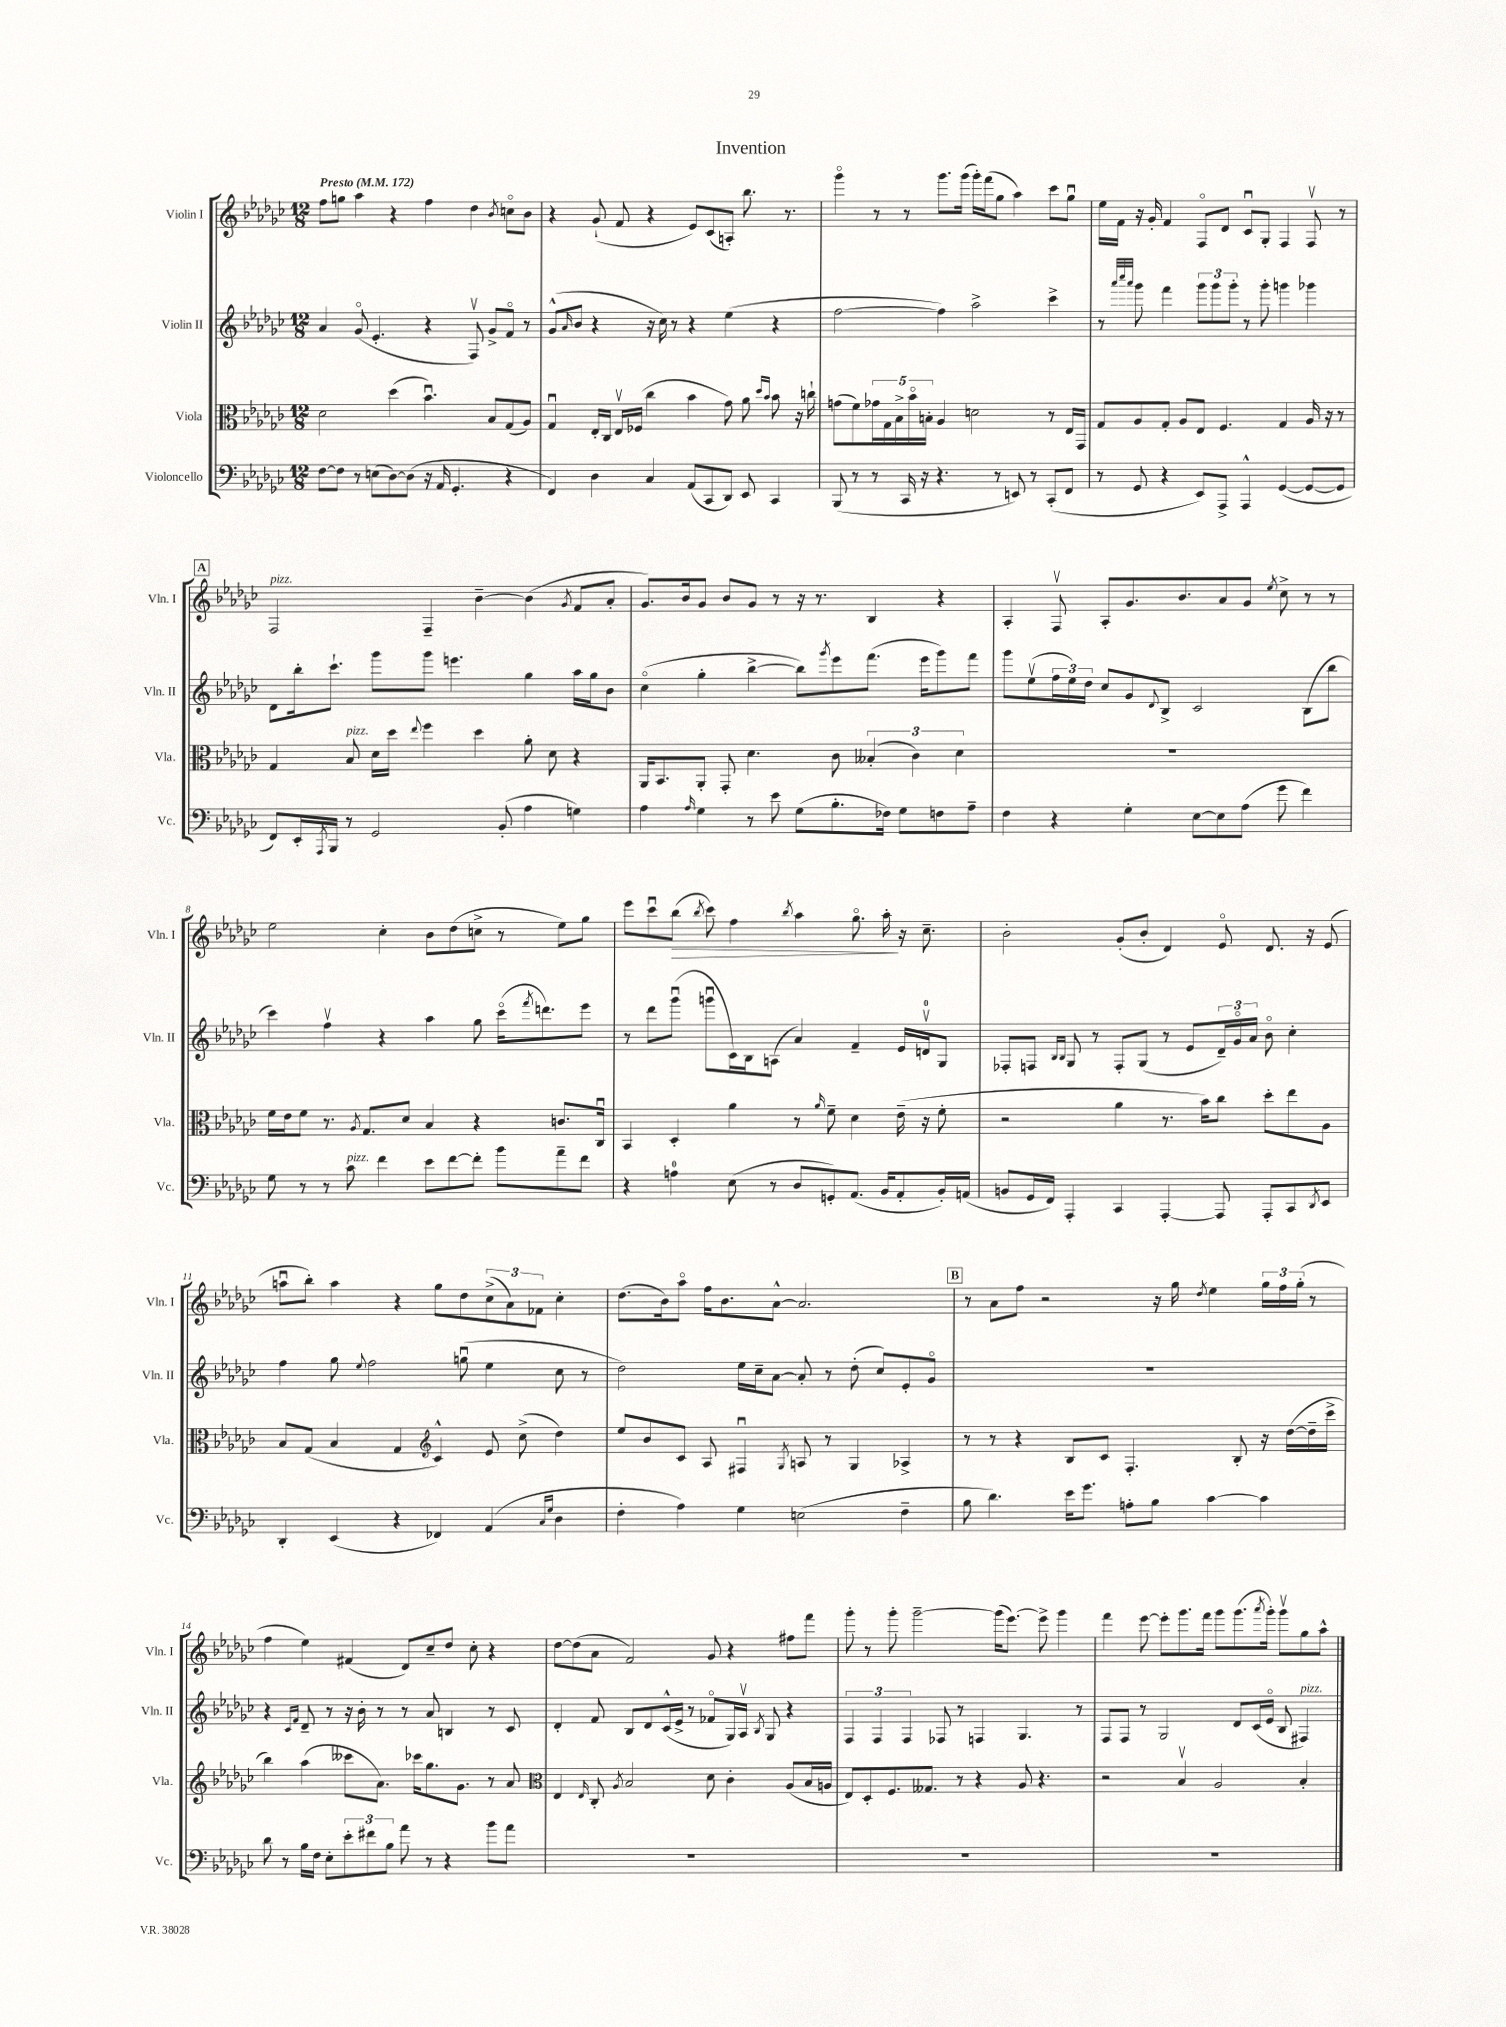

**kern	**kern	**kern	**kern	**dynam
*part4	*part3	*part2	*part1	*part1
*staff4	*staff3	*staff2	*staff1	*staff1
*I"Violoncello	*I"Viola	*I"Violin II	*I"Violin I	*
*I'Vc.	*I'Vla.	*I'Vln. II	*I'Vln. I	*
*clefF4	*clefC3	*clefG2	*clefG2	*
*k[b-e-a-d-g-c-]	*k[b-e-a-d-g-c-]	*k[b-e-a-d-g-c-]	*k[b-e-a-d-g-c-]	*
*M12/8	*M12/8	*M12/8	*M12/8	*
*MM172	*MM172	*MM172	*MM172	*
=1	=1	=1	=1	=1
!	!	!	!LO:TX:a:B:t=Presto	!
[8F\L	2d-\	4a-/	8ff\L	.
8F\J]	.	.	8ggn\J	.
8r	.	(8g-/	4aa-\	.
(8En\L	.	4.e-'/	.	.
[8D-\)	(4dd-\	.	4r	.
(8D-\J]	.	.	.	.
16r	4.b-u\)	4r	4ff\	.
16AA-/	.	.	.	.
4.GG-'/	.	.	.	.
.	.	8Fv/)	4dd-\	.
.	8B-/L	8g-^/L	.	.
.	.	.	8qb-/	.
4r	(8G-/	8f/J	8ccn\L	.
.	8A-/J)	8r	8b-\J	.
=2	=2	=2	=2	=2
4FF/)	4G-u/	(8g-^^/L	4r	.
.	.	16qqa-/	.	.
.	.	8b-/J	.	.
4D-\	16E-'/LL	4r	(8g-`/	.
.	16C-/JJ	.	.	.
.	16E-v/LL	.	8f/	.
.	(16F-X/JJ	.	.	.
4C-/	4cc-\	16r	4r	.
.	.	16cc-\)	.	.
.	.	8r	.	.
(8AA-/L	4b-\	4r	8e-/L)	.
8CC-/	.	.	(8c-/	.
8DD-/J)	8g-\)	(4ee-\	8An'/J)	.
8EE-/	8a-\	.	8.bb-\	.
.	16qqdd-/LL	.	.	.
.	16qqb-/JJ	.	.	.
4CC-/	8b-\	4r	.	.
.	.	.	8.r	.
.	16r	.	.	.
.	16ccn`\	.	.	.
=3	=3	=3	=3	=3
(8BBB-/	(8gn\L	[2ff\	4ggg-\	.
8r	8f\)	.	.	.
8r	20g-X\L	.	8r	.
.	20G-\	.	.	.
.	20B-^\	.	.	.
16CC-/	.	.	8r	.
.	20b-\	.	.	.
16r	.	.	.	.
.	20Bn'\JJ	.	.	.
4.r	4A-/	4ff\])	8.ggg-\L	.
.	.	.	(16ggg-\Jk	.
.	2dn\	2aa-^\	16ggg-'\LL)	.
.	.	.	(16fff\J	.
8r	.	.	8gg-\J	.
8EEn/)	.	.	4aa-\)	.
8r	.	.	.	.
(8CC-'/L	8r	4ccc-^\	8ccc-\L	.
8FF/J	16E-/LL	.	8gg-u\J	.
.	16GG-/JJ	.	.	.
=4	=4	=4	=4	=4
8r	8G-/L	8r	16ee-\LL	.
.	.	.	16f\JJ	.
.	.	32qqaaa-/LLL	.	.
.	.	32qqcccc-/	.	.
.	.	32qqaaa-/JJJ	.	.
8GG-/	8A-/	8ggg-\	16r	.
.	.	.	16g-'/	.
4r	8G-'/J	4fff\	4f/	.
.	8A-/L	.	.	.
8EE-/L)	8E-/J	12ggg-\L	8F/L	.
.	.	12ggg-\	.	.
8AAA-^/J	4.F/	.	8d-/J	.
.	.	12ggg-'\J	.	.
4AAA-^^/	.	8r	8c-u/L	.
.	.	8ggg-'\	8G-'/J	.
([4GG-/	4G-/	4gggn\	4F/	.
8GG-/L_	16A-/	4ggg-X\	8Fv/	.
.	16r	.	.	.
8GG-/J]	8r	.	8r	.
!!LO:LB:g=z
!!LO:REH:place=s1:t=A
=5	=5	=5	=5	=5
!	!	!	!LO:TX:a:i:t=pizz.	!
8FF/L)	4G-/	8d-\L	2F/	.
16EE-'/L	.	16bb-'\k	.	.
8qAAA-/	.	.	.	.
16BBB-/JJ	.	8.ccc-`\J	.	.
!	!LO:TX:a:i:t=pizz.	!	!	!
8r	8B-/	.	.	.
2GG-/	16d-\LL	8ggg-\L	.	.
.	16dd-\JJ	.	.	.
.	8qqee-/	.	.	.
.	4ff\	8ggg-\J	4F~/	.
.	.	4.eeen\	.	.
.	4dd-\	.	[4b-~\	.
(8BB-'/	.	.	.	.
4A-\	8a-'\	4gg-\	(4b-\]	.
.	8d-\	.	.	.
.	.	.	8qg-/	.
4Gn\)	4r	16aa-\LL	8f/L	.
.	.	16gg-\J	.	.
.	.	8b-\J	8a-'/J	.
=6	=6	=6	=6	=6
4A-\	16AA-/KL	(4cc-\	8.g-/L)	.
.	8.BB-/	.	.	.
.	.	.	16b-/k	.
16qqA-/	.	.	.	.
4G-\	8AA-'/J	4gg-'\	8g-/J	.
.	8GG-'/	.	8b-/L	.
8r	4.d-\	[4bb-^\	8g-/J	.
8e-\	.	.	8r	.
(8G-\L	.	8bb-\L])	16r	.
.	.	.	8.r	.
.	.	8qggg-/	.	.
8.B-'\	8c-\	8eee-\	.	.
.	(6B--X'/	(8.fff\J	4B-/	.
16F-X\Jk)	.	.	.	.
8G-\L	.	.	.	.
.	6c-\)	.	.	.
.	.	16eee-\KL	.	.
8Fn\	.	8ggg-\)	4r	.
.	6d-\	.	.	.
8A-~\J	.	8fff\J	.	.
=7	=7	=7	=7	=7
4F\	1.r	8ggg-\L	4A-'/	.
.	.	(8ee-v\	.	.
4r	.	24ff\L	8Fv/	.
.	.	24ee-\)	.	.
.	.	24dd-\JJ	.	.
.	.	8cc-/L	8A-'/L	.
4G-'\	.	8g-/	8.g-/	.
.	.	8qqd-/	.	.
.	.	8B-^/J	.	.
.	.	.	8.b-/	.
[8E-\L	.	2c-/	.	.
8E-\]	.	.	8a-/	.
(8A-\J	.	.	8g-/J	.
.	.	.	8qee-/	.
8g-\	.	.	8cc-^\	.
4f\)	.	(8B-\L	8r	.
.	.	8bb-\J	8r	.
!!LO:LB:g=z
=8	=8	=8	=8	=8
8G-\	16f\LL	4ccc-\)	2ee-\	.
.	16e-\J	.	.	.
8r	8f\J	.	.	.
8r	8.r	4ffv\	.	.
!LO:TX:a:i:t=pizz.	!	!	!	!
8c-\	.	.	.	.
.	8qA-/	.	.	.
.	8.G-/L	.	.	.
4f\	.	4r	4cc-'\	.
.	8d-/J	.	.	.
8e-\L	4B-/	4aa-\	8b-\L	.
[8f\	.	.	(8dd-\	.
8f'\J]	4r	8gg-\	8ccn^\J	.
8b-\L	.	(16ccc-\KL	8r	.
.	.	8qfff/	.	.
.	.	8.dddn\)	.	.
8a-~\	8.cn/L	.	8ee-\L)	.
8f\J	.	8eee-\J	8gg-\J	.
.	16C-u/Jk	.	.	.
=9	=9	=9	=9	=9
4r	4BB-/	8r	8eee-\L	.
.	.	8ddd-\L	8ccc-u\	.
!	!	!	!	!LO:HP:b
4An\	4D-'/	(8ggg-u\J	(8bb-\J	>
.	.	.	8qbb-/	.
.	.	8gggnu\L	8ccc-\)	.
(8E-\	4a-\	16c-\L)	4ff\	.
.	.	16B-\J	.	.
8r	.	(8An\J	.	.
.	.	.	8qbb-/	.
8D-/L	8r	4a-/)	4aa-\	.
.	16qqa-/	.	.	.
8GGn'/)	8f~\	.	.	.
(8.AA-/J	4d-\	4f~/	8.gg-\	.
16BB-/KL	.	.	16aa-'\	.
8AA-'/	(16e-~\	16e-/LL	16r	]
.	16r	16dnv/J	8.cc-~\	.
16BB-'/L)	8f'\	8G-/J	.	.
(16AAn/JJ	.	.	.	.
=10	=10	=10	=10	=10
8BBn/L	2r	8F-X'/L	2b-'\	.
16GG-/L	.	8Fn/J	.	.
16FF/JJ)	.	.	.	.
.	.	16qqB-/LL	.	.
.	.	16qqB-/JJ	.	.
4AAA-'/	.	8G-/	.	.
.	.	8r	.	.
4CC-/	4a-\	8F'/L	(8g-'/L	.
.	.	(8G-/J	8b-'/J	.
[4AAA-'/	8.r	8r	4d-/)	.
.	.	8e-/L	.	.
.	16b-\KL)	.	.	.
8AAA-/]	8cc-\J	24d-~/L)	8e-/	.
.	.	24g-/	.	.
.	.	24a-/JJ	.	.
8AAA-'/L	8dd-'\L	8b-\	8.d-/	.
8CC-/	8ee-\	4cc-'\	.	.
.	.	.	16r	.
8qDD-/	.	.	.	.
8EE-/J	8A-\J	.	(8e-/	.
!!LO:LB:g=z
=11	=11	=11	=11	=11
4DD-'/	8B-/L	4ff\	8aanu\L	.
.	(8G-/J	.	8bb-'\J)	.
(4EE-/	4B-/	8gg-\	4aa\	.
.	.	8qqee-/	.	.
.	.	2ff\	.	.
4r	4G-/	.	4r	.
*	*clefG2	*	*	*
4FF-X/)	4c-^^/)	.	8gg-\L	.
.	.	(8ggnu\	8dd-\	.
(4AA-/	8e-/	4ee-\	(12cc-^\	.
.	.	.	12a-\)	.
.	(8cc-^\	.	.	.
.	.	.	12f-X\J	.
16qqC-/LL	.	.	.	.
16qqG-/JJ	.	.	.	.
4D-\	4dd-\)	8cc-\	4cc-'\	.
.	.	8r	.	.
=12	=12	=12	=12	=12
4F'\	8ee-/L	2dd-\)	(8.dd-\L	.
.	8b-/	.	.	.
.	.	.	16b-\k)	.
4A-\)	8c-/J	.	8aa-\J	.
.	8A-/	.	16ff\KL	.
.	.	.	8.b-\	.
4G-\	4F#Xu/	16ee-\LL	.	.
.	.	16cc-~\J	.	.
.	.	[8a-\J	[8a-^^\J	.
.	8qG-/	.	.	.
(2En\	8An/	8a-'/]	2.a-/]	.
.	8r	8r	.	.
.	4G-/	(8dd-'\	.	.
.	.	8cc-/L)	.	.
4F~\	4A-X^/	8e-'/	.	.
.	.	8g-/J	.	.
!!LO:REH:place=s1:t=B
=13	=13	=13	=13	=13
8B-\	8r	1.r	8r	.
4.d-\)	8r	.	8a-\L	.
.	4r	.	8ff\J	.
.	.	.	2r	.
16e-\KL	8B-/L	.	.	.
8.g-\J	.	.	.	.
.	8c-/J	.	.	.
8An'\L	4.F'/	.	.	.
8B-\J	.	.	16r	.
.	.	.	16gg-\	.
.	.	.	8qdd-/	.
[4c-\	.	.	4ee-\	.
.	8B-'/	.	.	.
4c-\]	16r	.	24gg-\LL	.
.	.	.	24ff\	.
.	([16dd-\LL	.	.	.
.	.	.	(24gg-'\JJ	.
.	16dd-~\]	.	8r	.
.	16ccc-^\JJ	.	.	.
!!LO:LB:g=z
=14	=14	=14	=14	=14
8d-\	4bb-\)	4r	4ff\	.
8r	.	.	.	.
.	.	16qqc-/LL	.	.
.	.	16qqf/JJ	.	.
16B-\LL	(4aa-\	8d-~/	4ee-\)	.
16F\JJ	.	.	.	.
8E-'\L	.	8r	.	.
12e-'\	8ccc--X\L	16r	(4f#X/	.
.	.	16b-'\	.	.
12f#X\	.	.	.	.
.	8.a-\J)	8r	.	.
12B-\J	.	.	.	.
8a-\	.	8r	8d-/L)	.
.	16ccc-X\KL	.	.	.
8r	8.gg-\	8a-/	8cc-~/	.
4r	.	4Bn/	8dd-/J	.
.	8.g-\J	.	.	.
.	.	.	8cc-'\	.
8b-\L	8r	8r	4r	.
8a-\J	8a-/	8c-/	.	.
=15	=15	=15	=15	=15
*	*clefC3	*	*	*
1.r	4E-/	4d-'/	[8dd-\L	.
.	.	.	(8dd-\]	.
.	16qqE-/	.	.	.
.	8C-'/	8f/	8a-\J	.
.	8qA-/	.	.	.
.	2B-/	8B-/L	2f/)	.
.	.	8d-/	.	.
.	.	(16c-^^/L	.	.
.	.	16e-^/JJ	.	.
.	.	8r	.	.
.	8d-\	8f-X/L	8g-/	.
.	4c-'\	16G-/L)	4r	.
.	.	16A-v/JJ	.	.
.	.	8qB-/	.	.
.	.	8G-/	.	.
.	(8A-/L	4r	8ff#X\L	.
.	16B-/L	.	8fff\J	.
.	16An/JJ	.	.	.
=16	=16	=16	=16	=16
1.r	8E-/L)	6F/	8ggg-'\	.
.	8D-'/	.	8r	.
.	.	6F/	.	.
.	8.F/	.	8ggg-'\	.
.	.	6F/	.	.
.	.	.	[2ggg-~\	.
.	8.G--X/J	.	.	.
.	.	8F-X/	.	.
.	8r	8r	.	.
.	4r	4Fn/	.	.
.	.	.	(16ggg-\KL]	.
.	.	.	[8.eee-\J)	.
.	8A-/	4.G-/	.	.
.	4.r	.	8eee-^\]	.
.	.	.	4ggg-\	.
.	.	8r	.	.
=17	=17	=17	=17	=17
1.r	2r	8F/L	4fff\	.
.	.	8F/J	.	.
.	.	8r	[8eee-\	.
.	.	2G-/	8eee-'\L]	.
.	4B-v/	.	8.ggg-\	.
.	.	.	16fff\Jk	.
.	2A-/	.	8ggg-\L	.
.	.	8d-/L	(8.ggg-\	.
.	.	(16c-/L	.	.
.	.	.	8qaaa-/	.
.	.	16e-/JJ	16ggg-'\Jk)	.
.	.	8B-/	8ggg-v\L	.
!	!	!LO:TX:a:i:t=pizz.	!	!
.	4B-'/	4F#X/)	8gg-\	.
.	.	.	8aa-^^\J	.
==	==	==	==	==
*-	*-	*-	*-	*-
